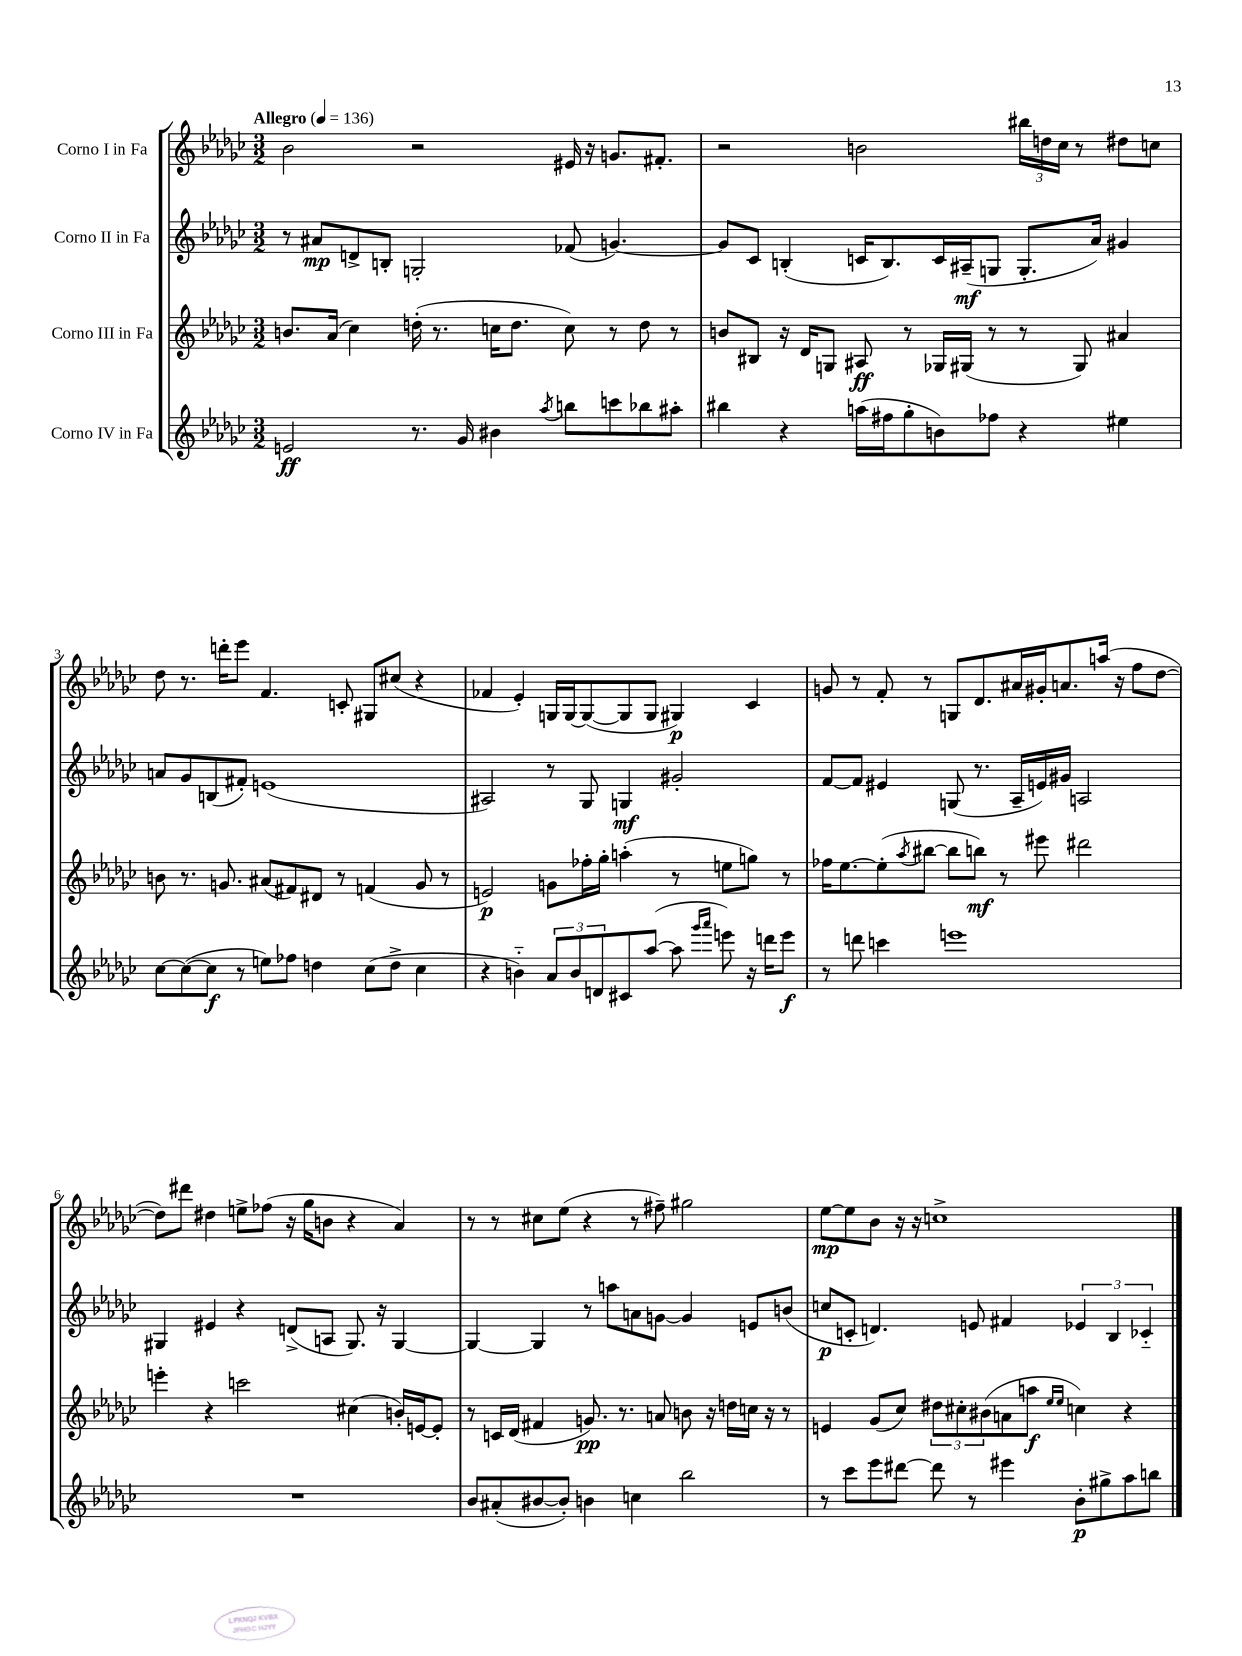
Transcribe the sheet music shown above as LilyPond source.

<<
\new StaffGroup <<
\new Staff = "s0" \with { instrumentName = "Corno I in Fa" } {
    \clef treble \key ges \major \numericTimeSignature \time 3/2 \tempo "Allegro" 4 = 136
    bes'2 r2 eis'16 r16 g'8. fis'8.-. |
    r2 b'2 \tuplet 3/2 { bis''16 d''16 ces''16 } r8 dis''8 c''8 |
    des''8 r8. d'''16-. ees'''8 f'4. c'8-. gis8 cis''8( r4 |
    fes'4 ees'4-.) g16 g16~ g8~( g8 g8 gis4\p) ces'4 |
    g'8 r8 f'8-. r8 g8 des'8. ais'16 gis'16-. a'8. a''16( r16 f''8 des''8~ |
    des''8) dis'''8 dis''4 e''8-> fes''8( r16 ges''16 b'8 r4 aes'4) |
    r8 r8 cis''8 ees''8( r4 r8 fis''8--) gis''2 |
    ees''8~\mp ees''8 bes'8 r16 r16 c''1-> \bar "|." |
}
\new Staff = "s1" \with { instrumentName = "Corno II in Fa" } {
    \clef treble \key ges \major \numericTimeSignature \time 3/2
    r8 ais'8\mp d'8-> b8-. g2-. fes'8( g'4.~) |
    g'8 ces'8 b4-.( c'16 b8.) c'16 ais16--\mf( g8 g8.-. aes'16) gis'4 |
    a'8 ges'8 b8( fis'8-.) e'1( |
    ais2) r8 ges8 g4\mf gis'2-. |
    f'8~ f'8 eis'4 g8( r8. aes16-- e'16) gis'16 a2 |
    gis4 eis'4 r4 d'8->( a8 gis8.) r16 gis4~ |
    gis4~ gis4 r8 a''8 a'8 g'8~ g'4 e'8 b'8( |
    c''8\p c'8-. d'4.) e'8 fis'4 \tuplet 3/2 { ees'4 bes4 ces'4-_ } \bar "|." |
}
\new Staff = "s2" \with { instrumentName = "Corno III in Fa" } {
    \clef treble \key ges \major \numericTimeSignature \time 3/2
    b'8. aes'16( ces''4) d''16-.( r8. c''16 d''8. c''8) r8 d''8 r8 |
    b'8 bis8 r16 des'16 g8 ais8\ff r8 ges16 gis16( r8 r8 gis8) ais'4 |
    b'8 r8. g'8. ais'8( fis'8) dis'8 r8 f'4( g'8 r8 |
    e'2\p) g'8 fes''16-. ges''16-. a''4-.( r8 e''8 g''8) r8 |
    fes''16 ees''8.~ ees''8-.( \acciaccatura { aes''8 } bis''8~ bis''8 b''8\mf) r8 eis'''8 dis'''2 |
    e'''4-. r4 c'''2 cis''4( b'16-.) e'16~ e'8-. |
    r8 c'16 des'16( fis'4 g'8.\pp) r8. a'8 b'8 r16 d''16 c''16 r16 r8 |
    e'4 ges'8( ces''8) \tuplet 3/2 { dis''8 cis''8-. bis'8( } a'8 a''8\f \grace { ees''16 ees''16 } c''4) r4 \bar "|." |
}
\new Staff = "s3" \with { instrumentName = "Corno IV in Fa" } {
    \clef treble \key ges \major \numericTimeSignature \time 3/2
    e'2\ff r8. ges'16 bis'4 \acciaccatura { aes''8 } b''8 c'''8 bes''8 ais''8-. |
    bis''4 r4 a''16( fis''16 ges''8-. b'8) fes''8 r4 eis''4 |
    ces''8~ ces''8~( ces''8\f r8 e''8) fes''8 d''4 ces''8( d''8-> ces''4 |
    r4 b'4-_) \tuplet 3/2 { aes'8 b'8 d'8 } cis'8 aes''8~( aes''8 \grace { ges'''16 aes'''16 } e'''8) r16 d'''16 e'''8\f |
    r8 d'''8 c'''4 e'''1 |
    R1. |
    bes'8 ais'8-.( bis'8~ bis'8-.) b'4 c''4 bes''2 |
    r8 ces'''8 ees'''8 dis'''8~ dis'''8 r8 eis'''4 bes'8-.\p gis''8-> aes''8 b''8 \bar "|." |
}
>>
>>
